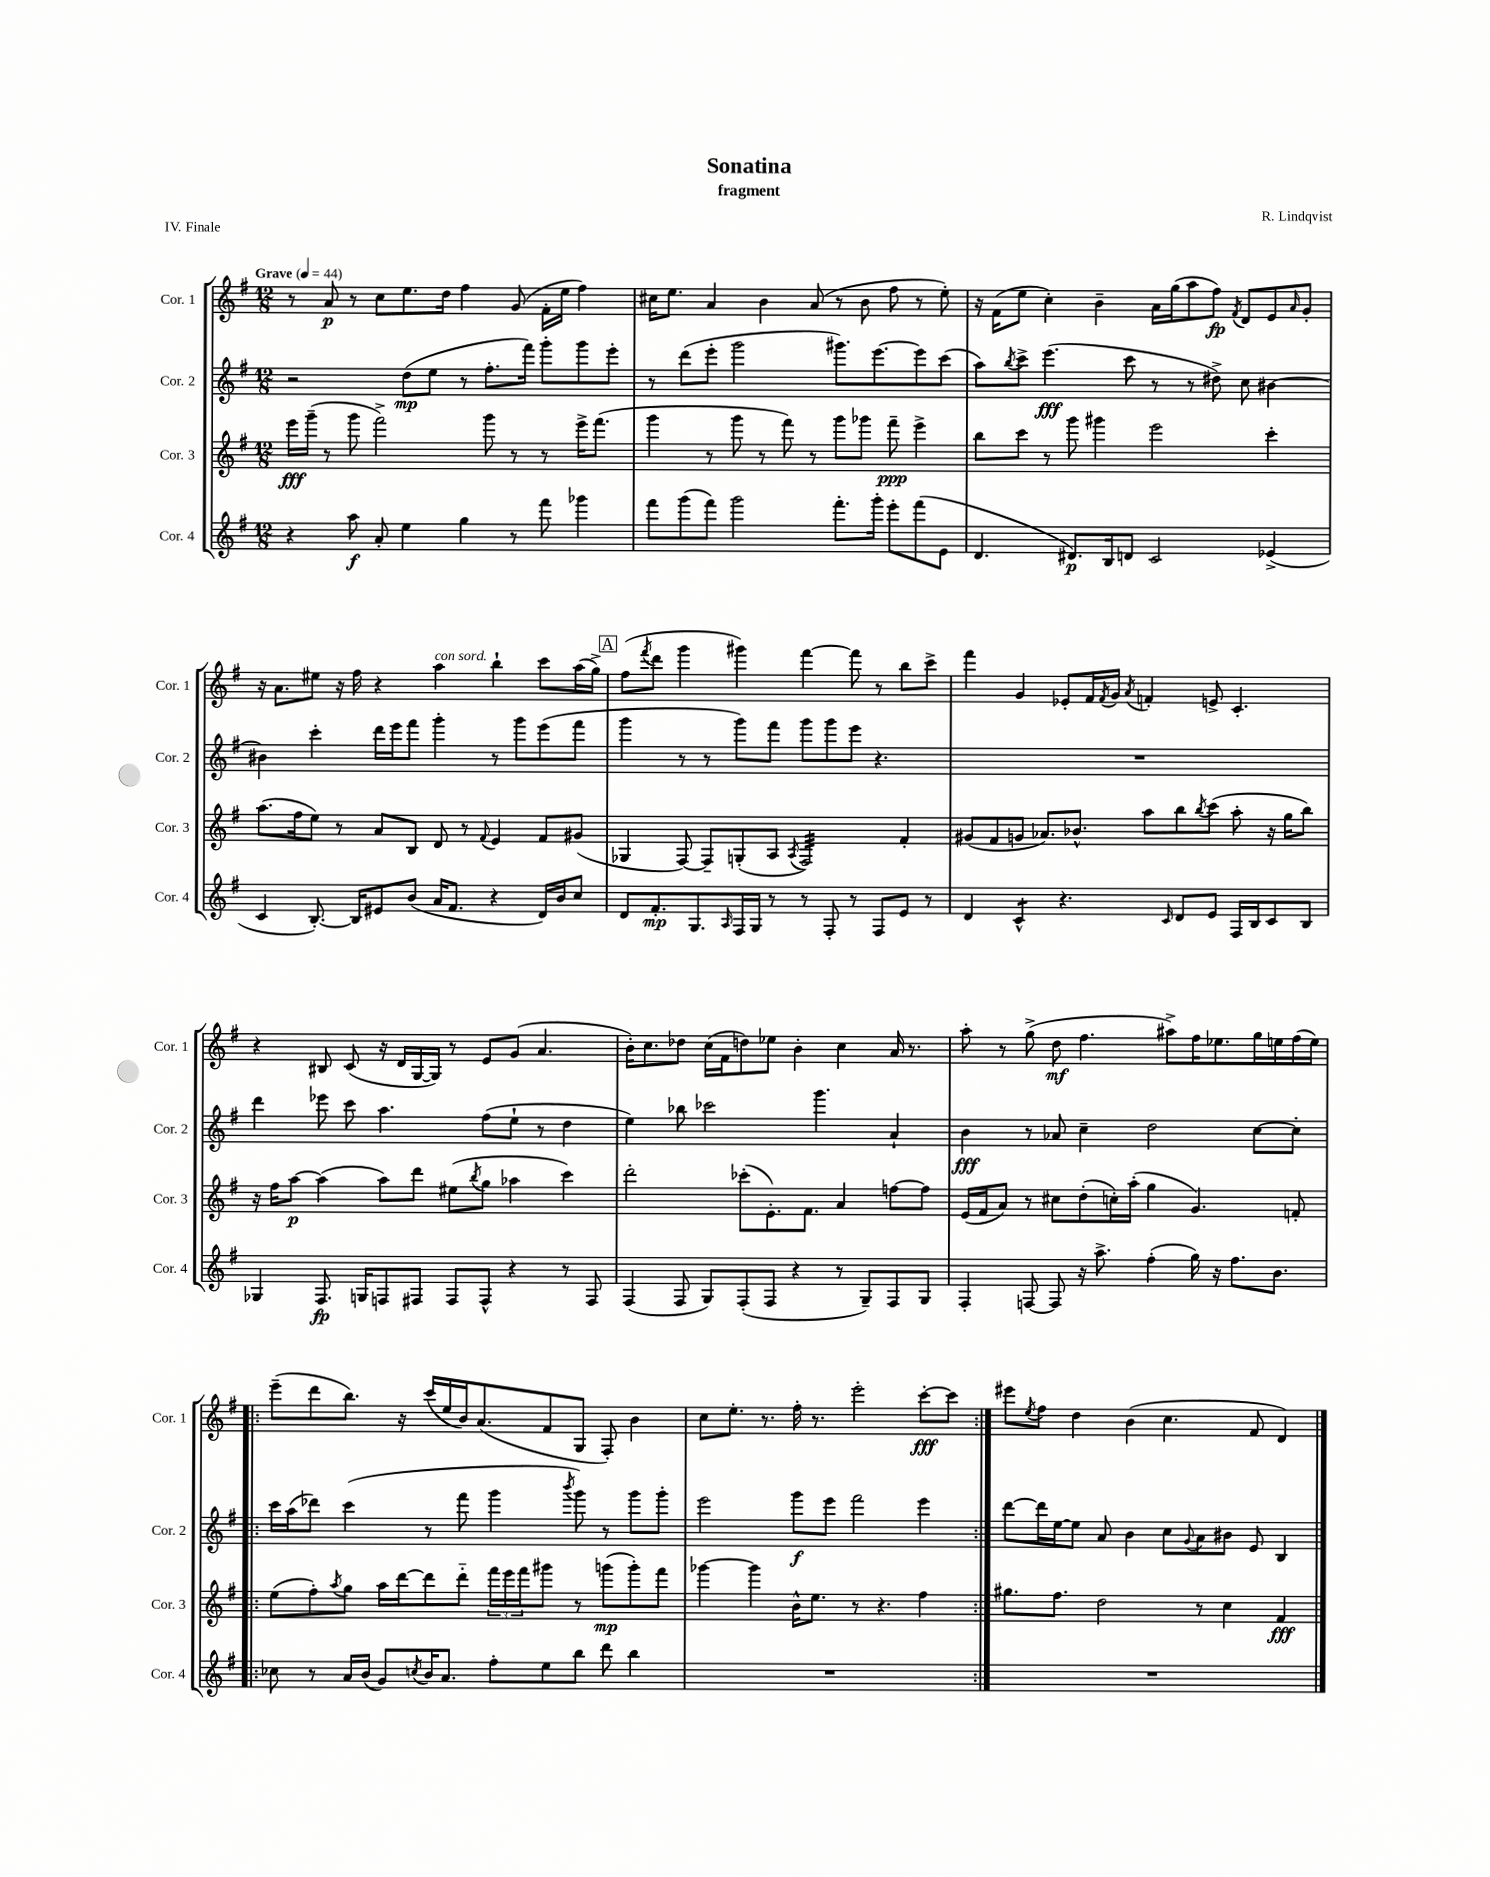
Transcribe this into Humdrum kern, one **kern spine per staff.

**kern	**kern	**kern	**kern
*staff4	*staff3	*staff2	*staff1
*clefG2	*clefG2	*clefG2	*clefG2
*k[f#]	*k[f#]	*k[f#]	*k[f#]
*M12/8	*M12/8	*M12/8	*M12/8
*MM44	*MM44	*MM44	*MM44
4r	16eee	2r	8r
.	(16ggg~	.	.
.	8r	.	8a
8aa	8ggg	.	8r
8a'	2fff#^)	.	8cc
4ee	.	(8dd	8.ee
.	.	8ee	.
.	.	.	16dd
4gg	.	8r	4ff#
.	8ggg	8.ff#'	.
8r	8r	.	(8g
.	.	16fff#)	.
8fff#	8r	8ggg'	16f#'
.	.	.	16ee
4ggg-	16eee^	8ggg	4ff#)
.	(8.fff#	.	.
.	.	8eee'	.
=	=	=	=
8fff#	4ggg	8r	16cc#
.	.	.	8.ee
(8ggg	.	(8ddd	.
8fff#)	8r	8eee'	4a
2ggg	8ggg	2ggg	.
.	8r	.	4b
.	8fff#)	.	.
.	8r	.	(8a
8.fff#'	8ggg	8.ggg#)	8r
.	8ggg-	.	8b
16ggg'	.	[8.eee	.
8eee'	8fff#~	.	8ff#
(8fff#	4eee^	8eee]	8r
8e	.	(8ccc	8ee')
=	=	=	=
4.d	8bb	8aa)	16r
.	.	.	(16f#
.	.	8qbb	.
.	8ccc	8ccc^	8ee
.	8r	(4.eee	4cc')
8.d#)	8ggg	.	.
.	4ggg#	.	4b~
16B	.	.	.
8d	.	8ccc	.
2c	2eee	8r	16a
.	.	.	(16gg
.	.	8r	8aa
.	.	8dd#^)	8ff#)
.	.	.	8qf#
.	.	8cc	8d
(4e-^	4ccc'	[4b#	8e
.	.	.	16qqa
.	.	.	8g'
=	=	=	=
4c	(8.aa	4b#]	16r
.	.	.	8.a
.	16ff#	.	.
[8.B')	8ee)	4ccc'	8ee#
.	8r	.	16r
16B]	.	.	16ff#
8e#	8a	16ddd	4r
.	.	16eee	.
(8b	8B	8fff#	.
16a	8d	4ggg'	4aa
8.f#	.	.	.
.	8r	.	.
.	8qqf#	.	.
4r	4e	8r	4bb`
.	.	8ggg	.
16d)	8f#	(8eee	8ccc
16b	.	.	.
8cc	(8g#	8fff#	(16aa
.	.	.	16gg^)
=	=	=	=
8d	4G-	4ggg	(8ff#
.	.	.	8qfff#
8.f#'	.	.	8ddd
.	[8F#)	8r	4ggg
8.G	.	.	.
.	8F#~]	8r	.
16qqA	.	.	.
16F#	(8G'	8ggg)	4ggg#)
16G	.	.	.
8r	8A	8fff#	.
.	8qA	.	.
8r	2F#)	8ggg	[4fff#
8F#'	.	8ggg	.
8r	.	8eee	8fff#]
8F#	.	4.r	8r
8e	4f#'	.	8bb
8r	.	.	8ccc^
=	=	=	=
4d	(8g#	1.r	4fff#
.	8f#	.	.
4c^^	8g	.	4g
.	8.a-)	.	.
4.r	.	.	8e-'
.	8.b-^^	.	.
.	.	.	16f#
.	.	.	8qf#
.	.	.	16g
.	.	.	8qa
.	8aa	.	4f'
16qqc	.	.	.
8d	8bb	.	.
.	8qbb	.	.
8e	(8ccc	.	8e^
16F#	8aa'	.	4.c'
16B	.	.	.
8c	16r	.	.
.	16gg	.	.
8B	8bb)	.	.
=	=	=	=
4G-	16r	4ddd	4r
.	16ff#	.	.
.	[8aa	.	.
8.F#	(4aa]	8eee-	8B#
.	.	8ccc	(8c
16G	.	.	.
8F	8aa)	4.aa	16r
.	.	.	16d
8F#	8ddd	.	[16G
.	.	.	16G])
8F#	(8ee#	.	8r
.	8qbb	.	.
8F#^^	8gg	(8ff#	8e
4r	4aa-	8ee`	(8g
.	.	8r	4.a
8r	4ccc)	4dd	.
8F#	.	.	.
=	=	=	=
(4F#	2ddd'	4ee)	16b')
.	.	.	8.cc
8F#	.	8bb-	8dd-
8G)	.	2ccc-	(16cc
.	.	.	16f#
(8F#'	(8ccc-'	.	8dd)
8F#	8.e')	.	8ee-
4r	.	.	4b'
.	8.f#	.	.
.	.	4.ggg	.
8r	4a	.	4cc
8G~)	.	.	.
8F#	[8ff	4a`	16a
.	.	.	8.r
8G	8ff]	.	.
=	=	=	=
4F#'	(16e	4b	8aa'
.	16f#	.	.
.	8a)	.	8r
[8F	8r	8r	(8gg^
8F]	8cc#	8a-	8dd
16r	(8dd'	4cc~	4.ff#
8.aa^	.	.	.
.	16cc')	.	.
.	(16aa'	.	.
(4ff#'	4gg	2dd	.
.	.	.	8aa#^)
16gg)	4.g)	.	16ff#
16r	.	.	8.ee-
8.ff#	.	.	.
.	.	[8cc	16gg
8.b	.	.	16ee
.	8f'	8cc']	(16ff#
.	.	.	16ee)
=!|:	=!|:	=!|:	=!|:
8cc-	(8ee	16ccc	(8eee~
.	.	(16aa	.
8r	8ff#')	8ddd-)	8ddd
.	8qaa	.	.
16a	8gg	(4ccc	8.bb)
(16b	.	.	.
8g)	16aa	.	.
.	[16ddd	.	16r
8qcc	.	.	.
16b	8ddd]	8r	(16ccc
8.a	.	.	16ee
.	8ddd'~	8fff#	16b)
.	.	.	(8.a
8ff#'	24fff#	4ggg	.
.	24eee	.	.
.	24fff#	.	.
8ee	8ggg#	.	8f#
.	.	8qbbb	.
8bb	8r	8ggg)	8G
8ddd	(8ggg	8r	8F#')
4bb	8ggg')	8ggg	4b
.	8fff#	8ggg'	.
=	=	=	=
1.r	[4ggg-	2eee	8cc
.	.	.	8.ee'
.	4ggg-]	.	.
.	.	.	8.r
.	16b^^	8ggg	16ff#'
.	8.ee	.	8.r
.	.	8eee	.
.	8r	2fff#	2eee'
.	4.r	.	.
.	4ff#	4eee	[8ccc'
.	.	.	8ccc]
=:|!	=:|!	=:|!	=:|!
1.r	8.gg#	[8ddd	8eee#
.	.	.	8qee
.	.	16ddd]	8ff#
.	8.ff#	[16ee	.
.	.	8ee]	4dd
.	2dd	8a	.
.	.	4b	(4b
.	.	8cc	4.cc
.	.	8qqg	.
.	8r	8a	.
.	4cc	8b#	.
.	.	8e	8f#
.	4f#	4B	4d)
==	==	==	==
*-	*-	*-	*-
